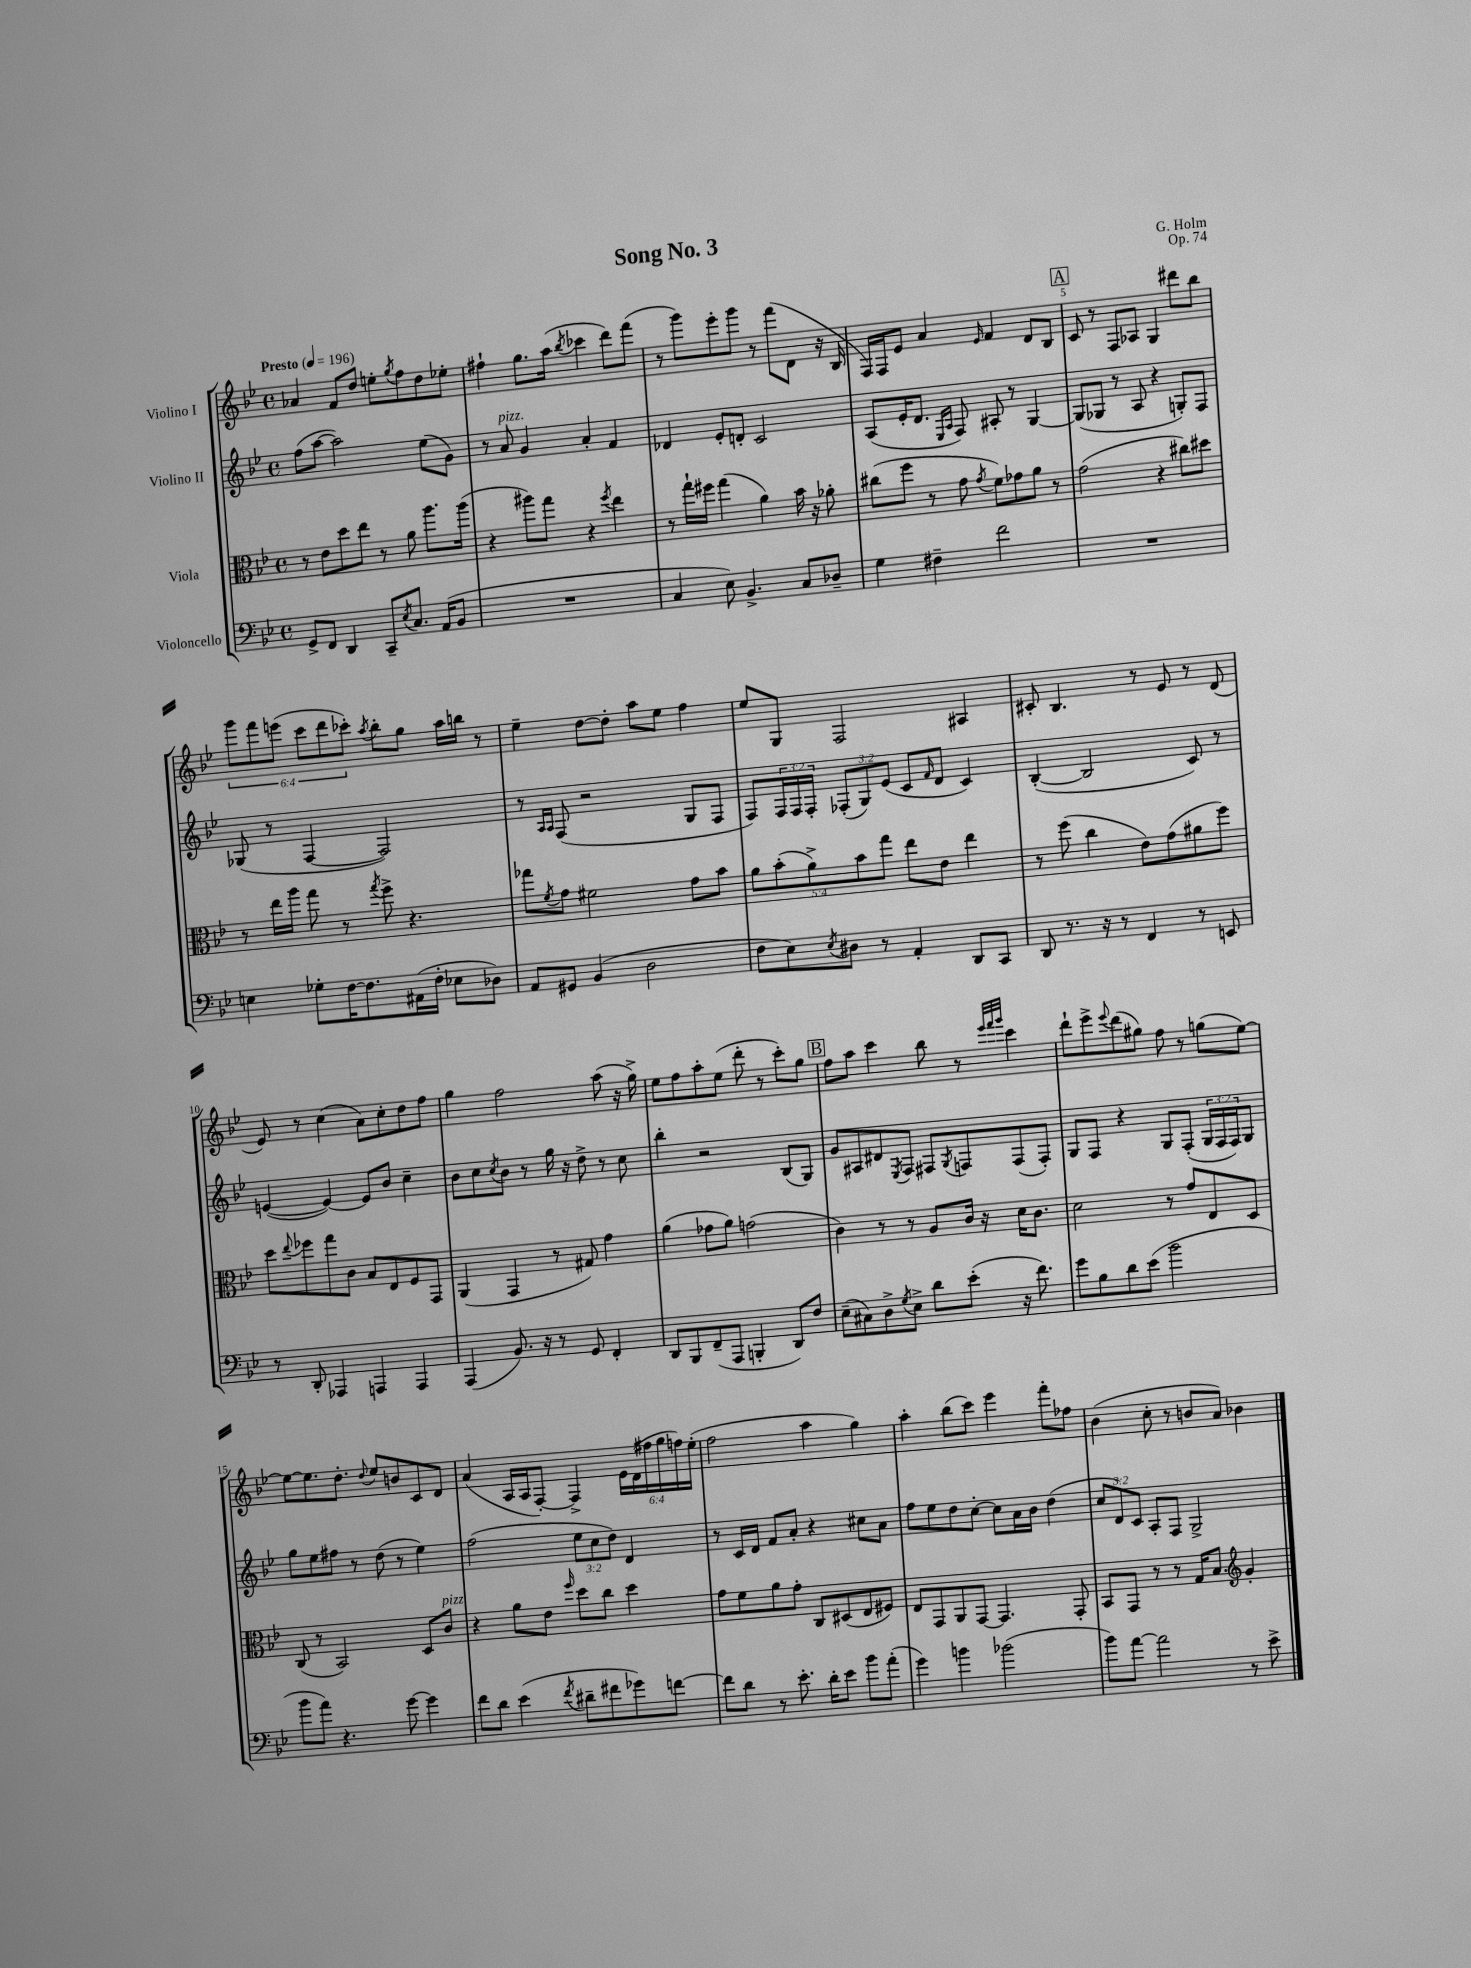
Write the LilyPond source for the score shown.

\header { title = "Song No. 3" composer = "G. Holm" opus = "Op. 74" }
<<
\new StaffGroup <<
\new Staff = "s0" \with { instrumentName = "Violino I" } {
    \clef treble \key bes \major \defaultTimeSignature \time 4/4 \override Staff.TupletNumber.text = #tuplet-number::calc-fraction-text \tempo "Presto" 4 = 196
    aes'4 f'8 d''8 e''8-. \acciaccatura { g''8 } f''8 d''8 ees''8-. |
    fis''4-! g''8. a''16( \acciaccatura { bes''8 } ces'''4 d'''8) f'''8( |
    r8 g'''8) ees'''8-. g'''8 r8 f'''8( d'8 r16 bes16 |
    f16) f16 ees'8 a'4 \grace { ees'16 } f'4 d'8 bes8 |
    \mark \markup { \box "A" } c'8 r8 f8 aes8 g4 dis'''8 bes''8 |
    \tuplet 6/4 { g'''8 f'''8 e'''8( c'''8 d'''8 ces'''8-.) } \acciaccatura { a''8 } bes''8-. g''8 a''16 b''16 r8 |
    ees''4-- d''8~ d''8-. a''8 ees''8 f''4 |
    ees''8 g8 f2 ais4 |
    cis'8-. bes4. r8 ees'8 r8 d'8( |
    ees'8) r8 c''4( a'8) c''8-. d''8 f''8 |
    g''4 f''2 a''8( r16 g''16->) |
    ees''8 f''8 a''8-. ees''8( d'''8-. r8 c'''8-.) g''8 |
    \mark \markup { \box "B" } f''8 a''8 c'''4 bes''8 r8 \grace { ees'''32 f'''32 g'''32 } c'''4 |
    d'''8-! ees'''8-> \appoggiatura { ees'''8 } d'''8( gis''8) f''8 r8 g''8( ees''8~) |
    ees''8~ ees''8. d''8.-. \appoggiatura { d''8 } ees''8 b'8 c'8 d'8 |
    a'4( a16 a16 f8~-.) f4-> \tuplet 6/4 { ees'16 d'16( fis''16 g''16 f''16) ees''16-.( } |
    f''2 a''4 g''4) |
    a''4-. bes''8( c'''8) ees'''4 f'''8-. fes''8 |
    bes'4( c''8-. r8 b'8 a'8) bes'4 \bar "|." |
}
\new Staff = "s1" \with { instrumentName = "Violino II" } {
    \clef treble \key bes \major \defaultTimeSignature \time 4/4 \override Staff.TupletNumber.text = #tuplet-number::calc-fraction-text
    f''8( a''8~ a''2) ees''8( g'8) |
    r8 a'8^\markup { \italic "pizz." } g'4 a'4-. f'4 |
    des'4 ees'8-. d'8-. c'2 |
    a8( ees'16-. d'8. \grace { ees16 a16 } f8) ais8-. r8 g4~ |
    \mark \markup { \box "A" } g8( ges8 r8 a8 r4 g8-.) f8 |
    ges8( r8 f4~ f2) |
    r8 \grace { a16 a16 } f8( r2 g8 f8 |
    f8) \tuplet 3/2 { f16 f16 f16-. } \tuplet 3/2 { fes8-.( g8) ees'8( } c'8 \grace { f'16 } d'8 c'4) |
    bes4~-.( bes2 c'8) r8 |
    e'4~( e'4~) e'8 bes'8 c''4-- |
    bes'8 c''8 \acciaccatura { c''8 } bes'8 r8 g''16 r16 d''8-> r8 c''8 |
    bes''4-. r2 bes8( g8) |
    \mark \markup { \box "B" } g'8 ais8 dis'8 \acciaccatura { ees8 } f8 fis8 \acciaccatura { g8 } f8 f8( f8-.) |
    g8 f8 r4 g8 f8-.( \tuplet 3/2 { g16 f16 f16) } g8 |
    g''8 ees''8 fis''8 r8 d''8( r8 ees''4) |
    f''2( \tuplet 3/2 { ees''8 c''8 d''8) } d'4 |
    r8 c'16 d'16 f'8 a'8-. r4 cis''8 a'8 |
    f''8 ees''8 d''8 c''8~-. c''8 a'16 bes'16 d''4( |
    \tuplet 3/2 { c''8 d'8) c'8 } a8-. f8 g2-> \bar "|." |
}
\new Staff = "s2" \with { instrumentName = "Viola" } {
    \clef alto \key bes \major \defaultTimeSignature \time 4/4 \override Staff.TupletNumber.text = #tuplet-number::calc-fraction-text
    r8 ees'8 d''8 ees''8 r8 a'8 a''8. a''16( |
    r4 ais''8) g''8 r4 \acciaccatura { f''8 } ees''4 |
    r8 g''16-! fis''16 g''4( a'4) bes'16 r16 aes'8-. |
    cis''8( f''8 r8 g'8 \acciaccatura { g'8 } f'8) ges'8 a'8 r8 |
    \mark \markup { \box "A" } g'2( r4 cis''8) dis''8 |
    r8 ees''16 a''16 g''8 r8 \acciaccatura { g''8 } f''8-> r4. |
    ges''8 \acciaccatura { f'8 } g'8 fis'2 g'8 bes'8 |
    \tuplet 5/4 { a'8 bes'8-.( a'8->) bes'8 g''8 } ees''8 ees'8 ees''4 |
    r8 f''8( c''4 ees'8) g'8( ais'8 f''8) |
    d''8 \appoggiatura { ees''8 } fes''8 g''8 c'8 bes8 ees8 f8 g,8 |
    a,4( g,4 r8 gis8) g'4 |
    a'4( ges'8 a'8) g'2( |
    \mark \markup { \box "B" } c'4) r8 r8 a8 c'16 r16 d'16 c'8. |
    d'2 r8 g'8 ees8 d8 |
    c8( r8 bes,2) d8 c'8^\markup { \italic "pizz." } |
    r4 a'8 ees'8 \grace { f''16 } d''8 c''8 d''4 |
    g'8 f'8 a'8 g'8-. c8 dis8( ees8 fis8) |
    ees8 g,8 a,8 g,8~ g,4. g,8-. |
    bes,8 g,8 r8 r8 g16 bes8. \clef treble g'4-. \bar "|." |
}
\new Staff = "s3" \with { instrumentName = "Violoncello" } {
    \clef bass \key bes \major \defaultTimeSignature \time 4/4
    g,8-> f,8 d,4 c,8-- \acciaccatura { ees8 } c8. a,16( bes,8 |
    R1 |
    c4 ees8) bes,4.-> c8 des8-- |
    g4 fis4-- f'2 |
    \mark \markup { \box "A" } R1 |
    e4 ges8-. f16~ f8. ais,16( f16-. ees8 des8) |
    a,8 gis,8 bes,4( d2 |
    f8 ees8) \acciaccatura { ees8 } dis8 r8 a,4-. d,8 c,8 |
    d,8 r8. r16 r8 f,4 r8 e,8 |
    r8 d,8-. aes,,4 a,,4 a,,4 |
    a,,4( bes,8.) r16 r8 g,8 f,4-. |
    d,8 bes,,8 f,8--( a,,8 b,,4-. d,8) f8 |
    \mark \markup { \box "B" } ees8--( cis8) d8-> \acciaccatura { g8 } ees8-> d'8 ees'8-.( r16 f'8.) |
    g'8 bes8 d'8 ees'8( bes'2 |
    bes'8 a'8) r4. g'8~ g'4 |
    f'8 d'8 ees'4( \acciaccatura { f'8 } dis'8-- fis'8 ges'8) f'8~ |
    f'8 d'8 r8 ees'8.-. d'16-. ees'8 bes'8 a'8-.( |
    g'4) b'4 bes'2( |
    bes'8) a'8~ a'2 r8 ees'8-> \bar "|." |
}
>>
>>
\layout { \context { \Score \override BarNumber.break-visibility = ##(#f #t #t) barNumberVisibility = #(every-nth-bar-number-visible 5) } }
